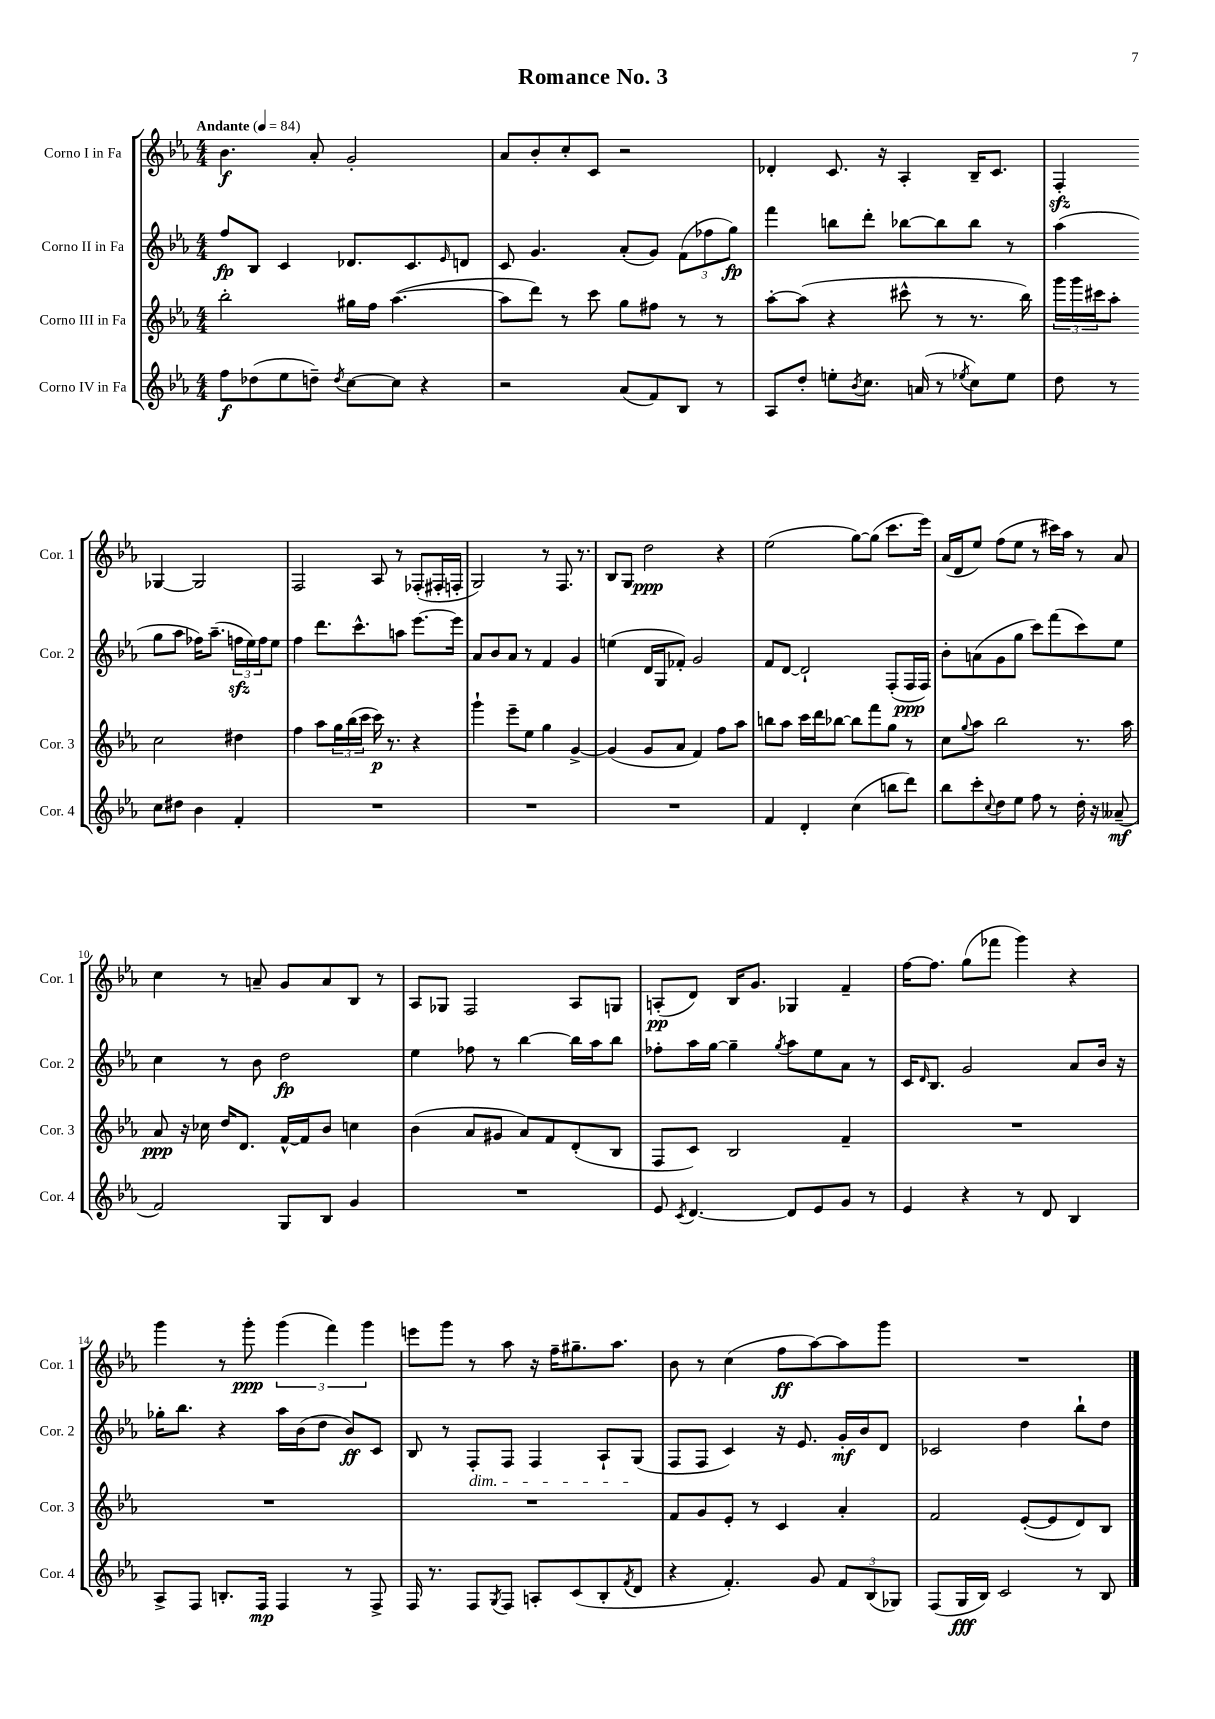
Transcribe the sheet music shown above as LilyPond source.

\header { title = "Romance No. 3" }
<<
\new StaffGroup <<
\new Staff = "s0" \with { instrumentName = "Corno I in Fa" shortInstrumentName = "Cor. 1" } {
    \clef treble \key ees \major \numericTimeSignature \time 4/4 \tempo "Andante" 4 = 84
    bes'4.\f aes'8-. g'2-. |
    aes'8 bes'8-. c''8-. c'8 r2 |
    des'4-. c'8. r16 aes4-. bes16-- c'8. |
    f4-.\sfz ges4~ ges2 |
    f2 aes8 r8 fes8-.( fis16-. f16-. |
    g2) r8 f8. r8. |
    bes8 g8 d''2\ppp r4 |
    ees''2( g''8~) g''8( c'''8. ees'''16) |
    aes'16( d'16 ees''8) f''8( ees''8 r8 cis'''16) aes''16 r8 aes'8 |
    c''4 r8 a'8-- g'8 a'8 bes8 r8 |
    aes8 ges8 f2 aes8 g8 |
    a8-.\pp( d'8) bes16 g'8. ges4 f'4-- |
    f''16~ f''8. g''8( fes'''8 g'''4) r4 |
    g'''4 r8 g'''8-.\ppp \tuplet 3/2 { g'''4( f'''4) g'''4 } |
    e'''8 g'''8 r8 aes''8 r16 f''16-- gis''8.-- aes''8. |
    bes'8 r8 c''4( f''8\ff aes''8~) aes''8 g'''8 |
    R1 \bar "|." |
}
\new Staff = "s1" \with { instrumentName = "Corno II in Fa" shortInstrumentName = "Cor. 2" } {
    \clef treble \key ees \major \numericTimeSignature \time 4/4
    f''8\fp bes8 c'4 des'8. c'8. \grace { ees'16 } d'8 |
    c'8 g'4. aes'8-.( g'8) \tuplet 3/2 { f'8( fes''8 g''8\fp) } |
    f'''4 b''8 d'''8-. bes''8~ bes''8 bes''8 r8 |
    aes''4( g''8 aes''8 fes''16) aes''8.--( \tuplet 3/2 { f''16\sfz ees''16) f''16 } ees''8 |
    f''4 d'''8. c'''8.-^ a''8 ees'''8.~ ees'''16 |
    aes'8 bes'8 aes'8 r8 f'4 g'4 |
    e''4( d'16 g16 fes'8-.) g'2 |
    f'8 d'8~ d'2-! f8-.( f16\ppp f16) |
    bes'8-. a'8( g'8 g''8 c'''8) f'''8( c'''8) ees''8 |
    c''4 r8 bes'8 d''2\fp |
    ees''4 fes''8 r8 bes''4~ bes''16 aes''16 bes''8 |
    fes''8-. aes''16 g''16~ g''4-- \acciaccatura { g''8 } aes''8 ees''8 aes'8 r8 |
    c'16 \grace { d'16 } bes8. g'2 aes'8 bes'16 r16 |
    ges''16-. bes''8. r4 aes''16 bes'16( d''8 bes'8\ff) c'8 |
    bes8 r8 f8-.\dim f8 f4 aes8-! g8\!( |
    f8 f8 c'4) r16 ees'8. g'16-.\mf bes'16 d'8 |
    ces'2 d''4 bes''8-! d''8 \bar "|." |
}
\new Staff = "s2" \with { instrumentName = "Corno III in Fa" shortInstrumentName = "Cor. 3" } {
    \clef treble \key ees \major \numericTimeSignature \time 4/4
    bes''2-. gis''16 f''16 aes''4.~( |
    aes''8 d'''8) r8 c'''8 g''8 fis''8 r8 r8 |
    aes''8~-. aes''8( r4 cis'''8-^ r8 r8. bes''16) |
    \tuplet 3/2 { g'''16 g'''16 cis'''16 } aes''8-. c''2 dis''4 |
    f''4 aes''8 \tuplet 3/2 { g''16 bes''16( c'''16 } c'''16\p) r8. r4 |
    g'''4-! ees'''8-- ees''8 g''4 g'4~-> |
    g'4( g'8 aes'8 f'4) f''8 aes''8 |
    b''8 aes''8 c'''16 d'''16 bes''8~ bes''8 f'''8 g''8 r8 |
    c''8 \appoggiatura { g''8 } aes''8 bes''2 r8. aes''16 |
    aes'8\ppp r16 ces''16 d''16 d'8. f'16~-^ f'16 bes'8 c''4 |
    bes'4( aes'8 gis'8 aes'8) f'8 d'8-.( bes8 |
    f8 c'8) bes2 f'4-- |
    R1 |
    R1 |
    R1 |
    f'8 g'8 ees'8-. r8 c'4 aes'4-. |
    f'2 ees'8~-.( ees'8 d'8) bes8 \bar "|." |
}
\new Staff = "s3" \with { instrumentName = "Corno IV in Fa" shortInstrumentName = "Cor. 4" } {
    \clef treble \key ees \major \numericTimeSignature \time 4/4
    f''8\f des''8( ees''8 d''8--) \acciaccatura { d''8 } c''8~ c''8 r4 |
    r2 aes'8( f'8) bes8 r8 |
    aes8 d''8-. e''8-. \acciaccatura { bes'8 } c''8. a'16( r8 \acciaccatura { ees''8 } c''8) ees''8 |
    d''8 r8 c''8 dis''8 bes'4 f'4-. |
    R1 |
    R1 |
    R1 |
    f'4 d'4-. c''4( b''8 d'''8) |
    bes''8 c'''8-. \appoggiatura { c''8 } d''8 ees''8 f''8 r8 d''16-. r16 aeses'8--\mf( |
    f'2) g8 bes8 g'4 |
    R1 |
    ees'8 \acciaccatura { c'8 } d'4.~ d'8 ees'8 g'8 r8 |
    ees'4 r4 r8 d'8 bes4 |
    aes8-> f8 b8.-. f16\mp f4 r8 f8-> |
    f16 r8. f8 \acciaccatura { g8 } f8 a8-. c'8( bes8-. \acciaccatura { f'8 } d'8 |
    r4 f'4.-.) g'8 \tuplet 3/2 { f'8 bes8( ges8) } |
    f8( g16\fff bes16) c'2 r8 bes8 \bar "|." |
}
>>
>>
